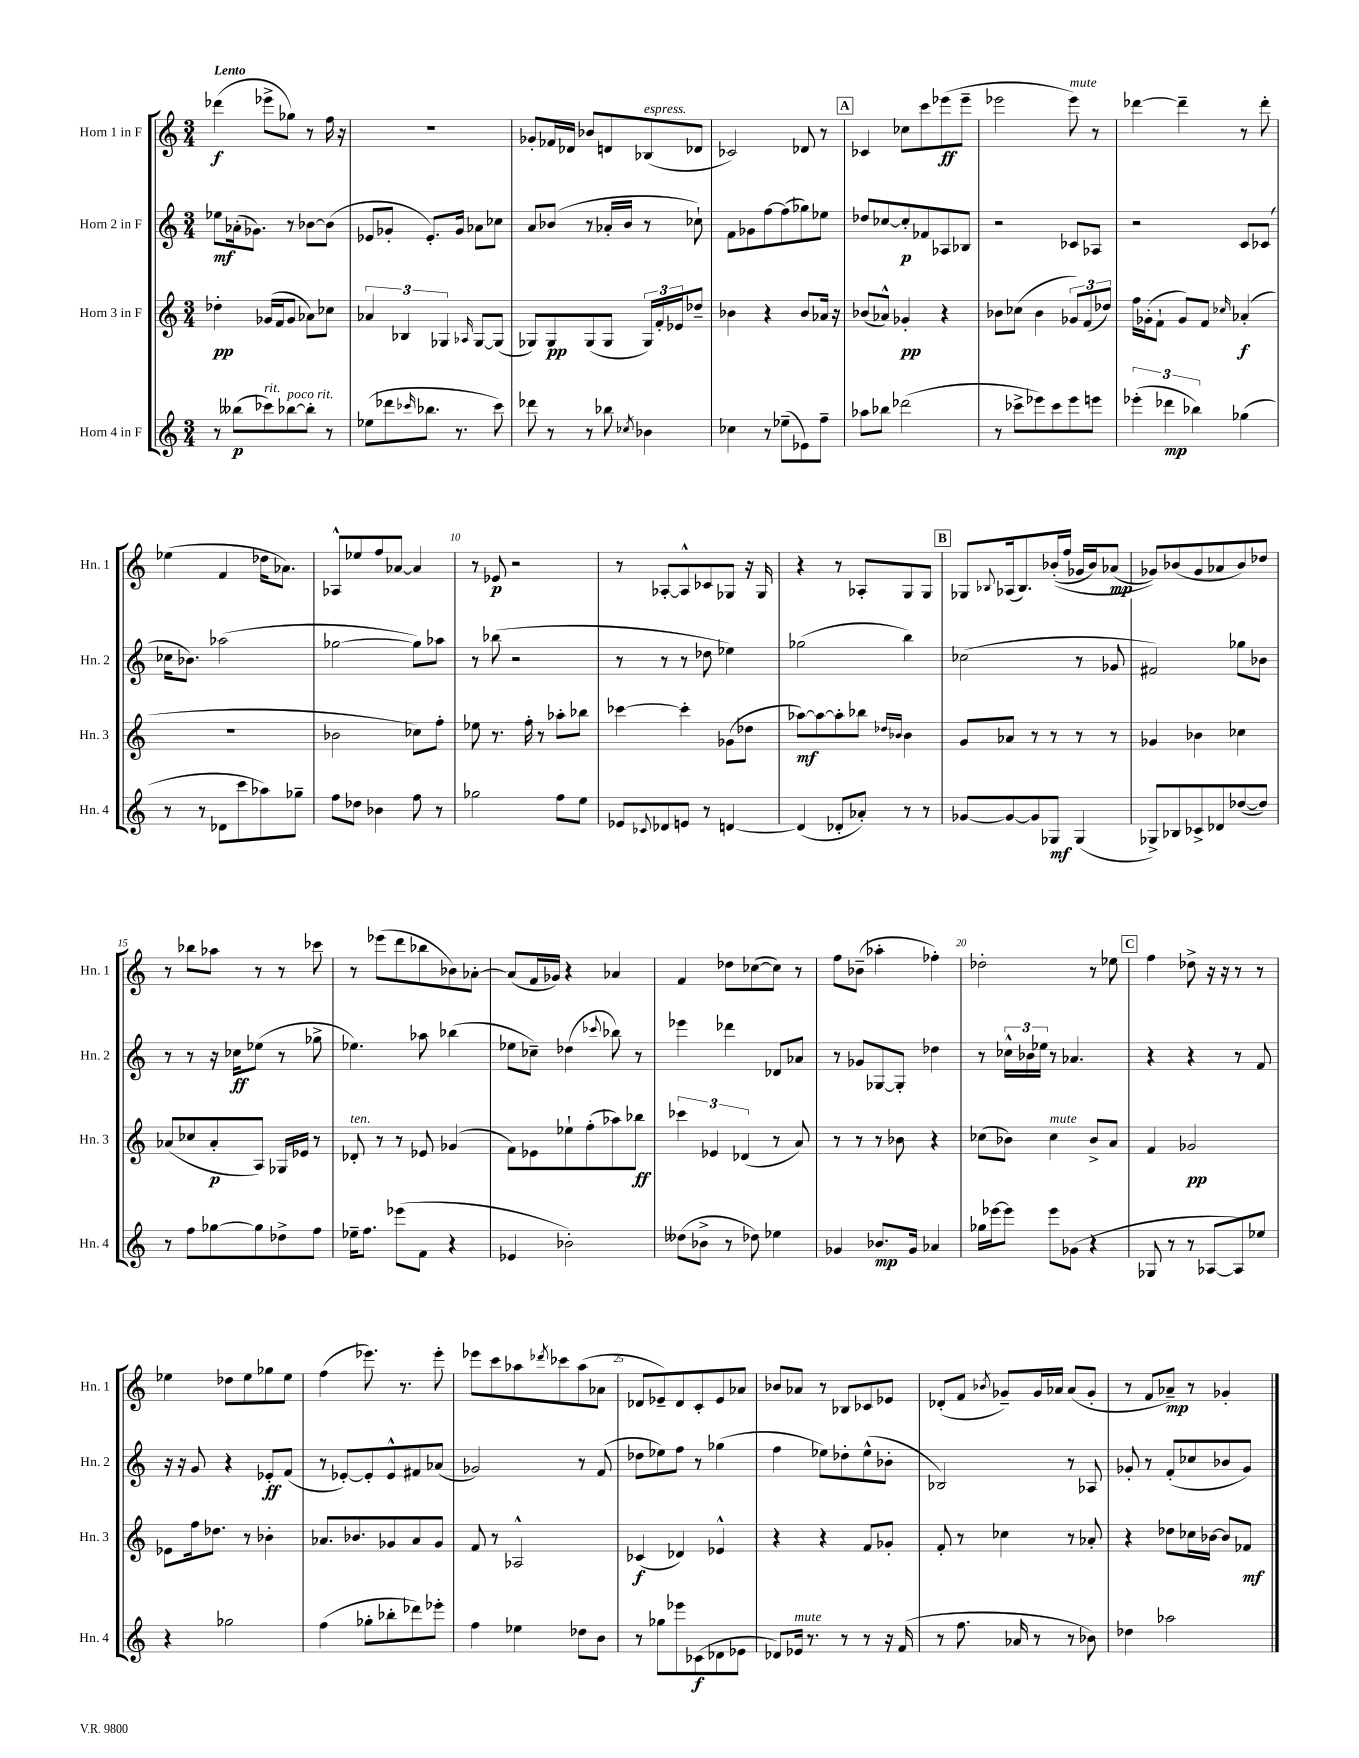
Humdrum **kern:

**kern	**dynam	**kern	**dynam	**kern	**dynam	**kern	**dynam
*part4	*part4	*part3	*part3	*part2	*part2	*part1	*part1
*staff4	*staff4	*staff3	*staff3	*staff2	*staff2	*staff1	*staff1
*I"Horn 4 in F	*	*I"Horn 3 in F	*	*I"Horn 2 in F	*	*I"Horn 1 in F	*
*I'Hn. 4	*	*I'Hn. 3	*	*I'Hn. 2	*	*I'Hn. 1	*
*clefG2	*	*clefG2	*	*clefG2	*	*clefG2	*
*k[]	*	*k[]	*	*k[]	*	*k[]	*
*M3/4	*	*M3/4	*	*M3/4	*	*M3/4	*
=1	=1	=1	=1	=1	=1	=1	=1
!	!	!	!	!	!	!LO:TX:a:B:t=Lento	!
8r	.	4dd-X'\	pp	8ee-X\L	mf	(4ddd-X\	f
(8bb--X\L	p	.	.	(16a-X'\k	.	.	.
.	.	.	.	8.g-X\J)	.	.	.
!LO:TX:a:i:t=rit.	!	!	!	!	!	!	!
8ccc-X\)	.	(16g-X/LL	.	.	.	8eee-X^\L	.
.	.	16f/J	.	.	.	.	.
!LO:TX:a:i:t=poco rit.	!	!	!	!	!	!	!
[8bb-X\	.	8g-/J	.	8r	.	8gg-X\J)	.
8bb-'\J]	.	8a-X\L)	.	[8b-X\L	.	8r	.
8r	.	8cc-X\J	.	(8b-\J]	.	16ff\	.
.	.	.	.	.	.	16r	.
=2	=2	=2	=2	=2	=2	=2	=2
(8ee-X\L	.	6a-X/	.	8e-X/L	.	2.r	.
8ddd-X\	.	.	.	8g-X'/J	.	.	.
.	.	6B-X/	.	.	.	.	.
16qqccc-X/	.	.	.	.	.	.	.
8.bb-X\J	.	.	.	8.e-'/L)	.	.	.
.	.	6G-X/	.	.	.	.	.
8.r	.	.	.	16g-/Jk	.	.	.
.	.	16qqA-X/	.	.	.	.	.
.	.	[8G-/L	.	8a-X\L	.	.	.
8ccc-\)	.	(8G-/J]	.	8cc-X\J	.	.	.
=3	=3	=3	=3	=3	=3	=3	=3
8ddd-X\	.	8G-X/L)	.	8a/L	.	8g-X'/L	.
8r	.	8G-/	pp	(8b-X/J	.	16f-X/L	.
.	.	.	.	.	.	16d-X/JJ	.
8r	.	(8G-/	.	8r	.	8b-X/L	.
8bb-X\	.	8G-/J	.	16a-X'/LL	.	8dn/	.
.	.	.	.	16b-/JJ	.	.	.
8qcc-X/	.	.	.	.	.	.	.
!	!	!	!	!	!	!LO:TX:a:i:t=espress.	!
4b-X\	.	24G-/LL)	.	8r	.	(8B-X/	.
.	.	24f'/	.	.	.	.	.
.	.	24e-X/J	.	.	.	.	.
.	.	8dd-X~/J	.	8cc-X`\)	.	8d-X/J	.
=4	=4	=4	=4	=4	=4	=4	=4
4cc-X\	.	4b-X\	.	8f\L	.	2c-X/)	.
.	.	.	.	8g-X\	.	.	.
8r	.	4r	.	[8ff\	.	.	.
(8ee-X~\L	.	.	.	(8ff\]	.	.	.
8e-X\)	.	8b-/L	.	8gg-X\)	.	8d-X/	.
8ff~\J	.	16a-X/Jk	.	8ee-X\J	.	8r	.
.	.	16r	.	.	.	.	.
!!LO:REH:place=s1:t=A
=5	=5	=5	=5	=5	=5	=5	=5
8aa-X\L	.	(8b-X/L	.	8dd-X/L	.	4c-X/	.
8bb-X\J	.	8a-X^^/J)	.	[8cc-X/	.	.	.
(2ddd-X\	.	4g-X'/	pp	8cc-'/]	p	8cc-X\L	.
.	.	.	.	8f-X/	.	8ccc\	.
.	.	4r	.	8A-X/	.	(8eee-X\	ff
.	.	.	.	8B-X/J	.	8eee-~\J	.
=6	=6	=6	=6	=6	=6	=6	=6
8r	.	8b-X\L	.	2r	.	2eee-X\	.
8ccc-X^\L	.	(8cc-X\J	.	.	.	.	.
8eee-X\)	.	4b-\	.	.	.	.	.
8ccc-\	.	.	.	.	.	.	.
!	!	!	!	!	!	!LO:TX:a:i:t=mute	!
8eee-\	.	12g-X/L)	.	8c-X/L	.	8eee-\)	.
.	.	(12f/	.	.	.	.	.
8eeen\J	.	.	.	8A-X/J	.	8r	.
.	.	12dd-X/J)	.	.	.	.	.
=7	=7	=7	=7	=7	=7	=7	=7
(6eee-X'\	.	16ff\LL	.	2r	.	[4ddd-X\	.
.	.	(16g-X'\J	.	.	.	.	.
.	.	8f`\J	.	.	.	.	.
6ddd-X\	mp	.	.	.	.	.	.
.	.	8g-/L)	.	.	.	4ddd-~\]	.
6bb-X\)	.	.	.	.	.	.	.
.	.	8f/J	.	.	.	.	.
.	.	16qqcc-X/	.	.	.	.	.
(4gg-X\	.	(4a-X'/	f	8c/L	.	8r	.
.	.	.	.	(8c-X/J	.	8ddd-'\	.
!!LO:LB:g=z
=8	=8	=8	=8	=8	=8	=8	=8
8r	.	2.r	.	16cc-X\KL	.	(4ee-X\	.
.	.	.	.	8.b-X\J)	.	.	.
8r	.	.	.	.	.	.	.
8d-X\L	.	.	.	(2aa-X\	.	4f/	.
8ccc\	.	.	.	.	.	.	.
8aa-X\)	.	.	.	.	.	16dd-X\KL	.
.	.	.	.	.	.	8.a-X\J)	.
8gg-X~\J	.	.	.	.	.	.	.
=9	=9	=9	=9	=9	=9	=9	=9
8ff\L	.	2b-X\	.	[2gg-X\	.	8A-X^^/L	.
8dd-X\J	.	.	.	.	.	8ee-X/	.
4b-X\	.	.	.	.	.	8ff/	.
.	.	.	.	.	.	[8a-X/J	.
8ff\	.	8cc-X\L)	.	8gg-\L])	.	4a-/]	.
8r	.	8ff'\J	.	8aa-X\J	.	.	.
=10	=10	=10	=10	=10	=10	=10	=10
2gg-X\	.	8ee-X\	.	8r	.	8r	.
.	.	8.r	.	(8bb-X\	.	8e-X/	p
.	.	.	.	2r	.	2r	.
.	.	16ff'\	.	.	.	.	.
.	.	8r	.	.	.	.	.
8ff\L	.	8aa-X'\L	.	.	.	.	.
8ee\J	.	8bb-X\J	.	.	.	.	.
=11	=11	=11	=11	=11	=11	=11	=11
8e-X/L	.	[4ccc-X\	.	8r	.	8r	.
8qqc-X/	.	.	.	.	.	.	.
8d-X/	.	.	.	8r	.	[8A-X'/L	.
8en/J	.	4ccc-'\]	.	8r	.	8A-^^/]	.
8r	.	.	.	8dd-X\	.	8c-X/	.
[4dn/	.	(8g-X\L	.	4ee-X\)	.	8G-X/J	.
.	.	8dd-X\J	.	.	.	16r	.
.	.	.	.	.	.	16G-/	.
=12	=12	=12	=12	=12	=12	=12	=12
(4d/]	.	[8aa-X\L)	mf	(2gg-X\	.	4r	.
.	.	8aa-\_	.	.	.	.	.
8d-X'/L	.	8aa-'\]	.	.	.	8r	.
8a-X'/J)	.	8bb-X\J	.	.	.	8A-X'/L	.
.	.	16qqdd-X/LL	.	.	.	.	.
.	.	16qqb-X/JJ	.	.	.	.	.
8r	.	4b-\	.	4bb\)	.	8G/	.
8r	.	.	.	.	.	8G/J	.
!!LO:REH:place=s1:t=B
=13	=13	=13	=13	=13	=13	=13	=13
[8g-X/L	.	8g/L	.	(2cc-X\	.	8G-X/L	.
.	.	.	.	.	.	8qqB-X/	.
8g-/_	.	8a-X/J	.	.	.	(16A-X/k	.
.	.	.	.	.	.	8.B-/)	.
8g-/]	.	8r	.	.	.	.	.
8G-X/J	mf	8r	.	.	.	((16b-X'/L	.
.	.	.	.	.	.	16ff/JJ	.
(4G-/	.	8r	.	8r	.	16g-X/LL	.
.	.	.	.	.	.	16b-/J)	.
.	.	8r	.	8g-X/	.	(8a-X/J	mp
=14	=14	=14	=14	=14	=14	=14	=14
8G-X^/L)	.	4g-X/	.	2f#X/)	.	8g-X/L))	.
8B-X/	.	.	.	.	.	(8b-X/	.
8c-X^/	.	4b-X\	.	.	.	8g-/	.
8d-X/	.	.	.	.	.	8a-X/	.
([8dd-X/	.	4cc-X\	.	8gg-X\L	.	8b-/)	.
8dd-/J])	.	.	.	8b-X\J	.	8dd-X/J	.
!!LO:LB:g=z
=15	=15	=15	=15	=15	=15	=15	=15
8r	.	(8a-X/L	.	8r	.	8r	.
8ff\L	.	8cc-X/	.	8r	.	8bb-X\L	.
[8gg-X\	.	8a-'/	p	16r	.	8aa-X\J	.
.	.	.	.	16cc-X\KL	ff	.	.
8gg-\]	.	8A/J)	.	(8ee-X\J	.	8r	.
8dd-X^\	.	16G-X/LL	.	8r	.	8r	.
.	.	16e-X/JJ	.	.	.	.	.
8ff\J	.	8r	.	8gg-X^\	.	8ccc-X\	.
=16	=16	=16	=16	=16	=16	=16	=16
!	!	!LO:TX:a:i:t=ten.	!	!	!	!	!
16ee-X~\KL	.	8d-X'/	.	4.ee-X\)	.	8r	.
8.ff\J	.	.	.	.	.	.	.
.	.	8r	.	.	.	(8eee-X\L	.
(8eee-X\L	.	8r	.	.	.	8ddd\	.
8f\J	.	8e-X/	.	8aa-X\	.	8bb-X\	.
4r	.	(4g-X/	.	(4bb-X\	.	8b-X\)	.
.	.	.	.	.	.	[8a-X'\J	.
=17	=17	=17	=17	=17	=17	=17	=17
4e-X/	.	8f\L)	.	8ee-X\L	.	(8a-/L]	.
.	.	8e-X\	.	8cc-X~\J)	.	16f/L	.
.	.	.	.	.	.	16g-X/JJ)	.
2b-X'\)	.	8ee-X`\	.	(4dd-X\	.	4r	.
.	.	(8ff'\	.	.	.	.	.
.	.	.	.	8qqccc-X/	.	.	.
.	.	8aa-X\)	.	8bb-X\)	.	4a-X/	.
.	.	8bb-X\J	ff	8r	.	.	.
=18	=18	=18	=18	=18	=18	=18	=18
(8dd--X\L	.	6ccc-X\	.	4eee-X\	.	4f/	.
8b-X^\J	.	.	.	.	.	.	.
.	.	6e-X/	.	.	.	.	.
8r	.	.	.	4ddd-X\	.	8dd-X\L	.
.	.	(6d-X/	.	.	.	.	.
8dd-X\)	.	.	.	.	.	([8cc-X\	.
4ee-X\	.	8r	.	8d-X/L	.	8cc-\J])	.
.	.	8a/)	.	8a-X/J	.	8r	.
=19	=19	=19	=19	=19	=19	=19	=19
4g-X/	.	8r	.	8r	.	8ff\L	.
.	.	8r	.	8g-X/L	.	(8b-X~\J	.
8.b-X/L	mp	8r	.	[8G-X/	.	4aa-X'\	.
.	.	8b-X\	.	8G-'/J]	.	.	.
16g-/Jk	.	.	.	.	.	.	.
4a-X/	.	4r	.	4dd-X\	.	4ff-X'\)	.
=20	=20	=20	=20	=20	=20	=20	=20
16gg-X\LL	.	(8cc-X\L	.	8r	.	2dd-X'\	.
[16eee-X\J	.	.	.	.	.	.	.
8eee-\J]	.	8b-X\J)	.	24cc-X^^\LL	.	.	.
.	.	.	.	24b-X\	.	.	.
.	.	.	.	24ee-X\JJ	.	.	.
!	!	!LO:TX:a:i:t=mute	!	!	!	!	!
8eee-\L	.	4cc-\	.	8r	.	.	.
(8g-X\J	.	.	.	4.a-X/	.	.	.
4r	.	8b-^/L	.	.	.	8r	.
.	.	8a/J	.	.	.	8ee-X\	.
!!LO:REH:place=s1:t=C
=21	=21	=21	=21	=21	=21	=21	=21
8G-X/	.	4f/	.	4r	.	4ff\	.
8r	.	.	.	.	.	.	.
8r	.	2g-X/	pp	4r	.	8dd-X^\	.
[8A-X/L	.	.	.	.	.	16r	.
.	.	.	.	.	.	16r	.
8A-/])	.	.	.	8r	.	8r	.
8ee-X/J	.	.	.	8f/	.	8r	.
!!LO:LB:g=z
=22	=22	=22	=22	=22	=22	=22	=22
4r	.	8e-X\L	.	16r	.	4ee-X\	.
.	.	.	.	16r	.	.	.
.	.	16ff\k	.	8g/	.	.	.
.	.	8.dd-X\J	.	.	.	.	.
2gg-X\	.	.	.	4r	.	8dd-X\L	.
.	.	8r	.	.	.	8ee-\	.
.	.	4b-X'\	.	8e-X'/L	ff	8gg-X\	.
.	.	.	.	(8f/J	.	8ee-\J	.
=23	=23	=23	=23	=23	=23	=23	=23
(4ff\	.	8.a-X/L	.	8r	.	(4ff\	.
.	.	.	.	[8e-X'/L)	.	.	.
.	.	8.b-X/	.	.	.	.	.
8gg-X'\L	.	.	.	8e-'/]	.	8.eee-X\)	.
8bb-X'\	.	8g-X/	.	8e-^^/	.	.	.
.	.	.	.	.	.	8.r	.
8ddd-X\)	.	8a-/	.	8f#X/	.	.	.
8eee-X'\J	.	8g-/J	.	(8a-X/J	.	8eee-'\	.
=24	=24	=24	=24	=24	=24	=24	=24
4ff\	.	8f/	.	2g-X/)	.	8eee-X\L	.
.	.	8r	.	.	.	8ccc\	.
4ee-X\	.	2A-X^^/	.	.	.	8aa-X\	.
.	.	.	.	.	.	8qddd-X/	.
.	.	.	.	.	.	8ccc-X\	.
8dd-X\L	.	.	.	8r	.	(8aa-\	.
8b\J	.	.	.	(8f/	.	8a-X\J	.
=25	=25	=25	=25	=25	=25	=25	=25
8r	.	(4c-X/	f	8dd-X\L	.	8d-X/L	.
8gg-X\L	.	.	.	8ee-X\)	.	8e-X~/)	.
8eee-X\	.	4d-X/)	.	8ff\J	.	8d-/	.
(8c-X\	f	.	.	8r	.	8c'/	.
8d-X\	.	4e-X^^/	.	(4gg-X\	.	8e-/	.
8e-X\J	.	.	.	.	.	8a-X/J	.
=26	=26	=26	=26	=26	=26	=26	=26
8d-X/L)	.	4r	.	4ff\	.	8b-X/L	.
!LO:TX:a:i:t=mute	!	!	!	!	!	!	!
16e-X/Jk	.	.	.	.	.	8a-X/J	.
8.r	.	.	.	.	.	.	.
.	.	4r	.	8ee-X\L)	.	8r	.
8r	.	.	.	8dd-X'\	.	8B-X/L	.
8r	.	8f/L	.	(8ee-^^\	.	8c-X/	.
16r	.	8g-X'/J	.	8b-X'\J	.	8e-X/J	.
(16f/	.	.	.	.	.	.	.
=27	=27	=27	=27	=27	=27	=27	=27
8r	.	8f'/	.	2B-X/)	.	(8d-X'/L	.
8.ff\	.	8r	.	.	.	8f/J	.
.	.	.	.	.	.	8qb-X/	.
.	.	4cc-X\	.	.	.	8g-X~/L)	.
16a-X/	.	.	.	.	.	.	.
8r	.	.	.	.	.	16g-/L	.
.	.	.	.	.	.	16a-X/JJ	.
8r	.	8r	.	8r	.	(8a-/L	.
8b-X\)	.	8a-X'/	.	8A-X/	.	8g-'/J	.
=28	=28	=28	=28	=28	=28	=28	=28
4dd-X\	.	4r	.	8g-X'/	.	8r	.
.	.	.	.	8r	.	8f/L	.
2aa-X\	.	8dd-X\L	.	(8f'/L	.	8a-X~/J)	mp
.	.	16cc-X\L	.	8cc-X/	.	8r	.
.	.	[16b-X\JJ	.	.	.	.	.
.	.	8b-/L]	.	8b-X/	.	4g-X'/	.
.	.	8f-X/J	mf	8g-/J)	.	.	.
==	==	==	==	==	==	==	==
*-	*-	*-	*-	*-	*-	*-	*-
